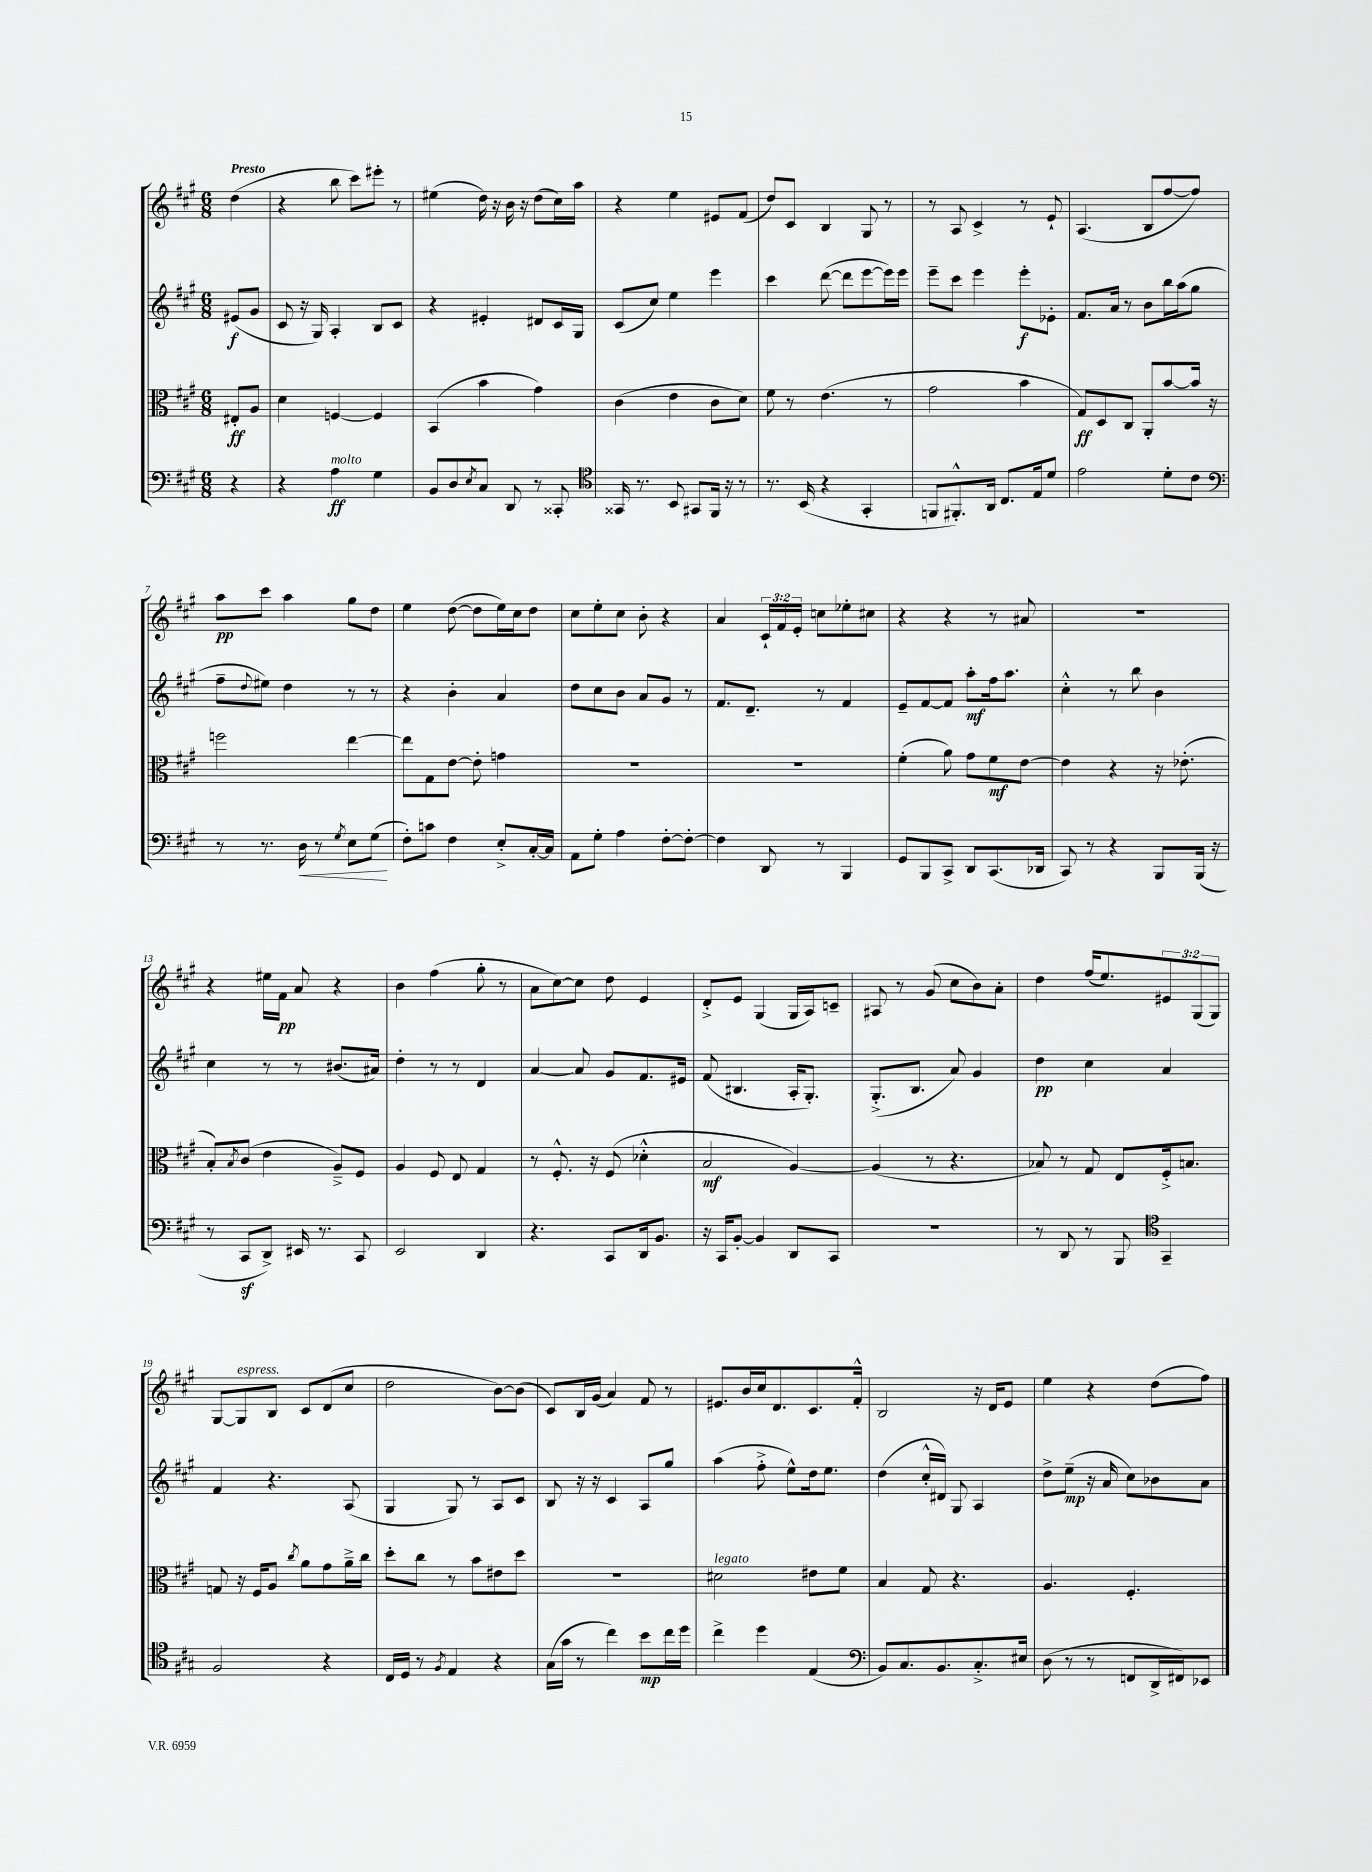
<<
\new StaffGroup <<
\new Staff = "s0" {
    \clef treble \key a \major \numericTimeSignature \time 6/8 \override Staff.TupletNumber.text = #tuplet-number::calc-fraction-text \partial 4 \tempo "Presto"
    d''4( |
    r4 b''8 cis'''8) eis'''8-. r8 |
    eis''4( d''16) r16 b'16 r16 d''8( cis''16) a''16 |
    r4 e''4 eis'8 fis'8( |
    d''8) cis'8 b4 gis8 r8 |
    r8 a8 cis'4-> r8 e'8-! |
    a4.( b8 fis''8~ fis''8) |
    a''8\pp cis'''8 a''4 gis''8 d''8 |
    e''4 d''8~( d''8 e''16) cis''16 d''8 |
    cis''8 e''8-. cis''8 b'8-. r4 |
    a'4 \tuplet 3/2 { cis'16-! fis'16 e'16-. } c''8 ees''8-. cis''8 |
    r4 r4 r8 ais'8 |
    R2. |
    r4 eis''16 fis'16\pp a'8 r4 |
    b'4 fis''4( gis''8-. r8 |
    a'8 cis''8~) cis''8 d''8 e'4 |
    d'8-.-> e'8 gis4( gis16 a16) c'8-- |
    ais8 r8 gis'8( cis''8 b'8) a'8-. |
    d''4 fis''16( e''8.) \tuplet 3/2 { eis'8 gis8( gis8) } |
    gis8~ gis8^\markup { \italic "espress." } b8 cis'8 d'8( cis''8 |
    d''2 b'8~) b'8( |
    cis'8) b16 gis'16( a'4) fis'8 r8 |
    eis'8. b'16 cis''16 d'8. cis'8. fis'16-.-^ |
    b2 r16 d'16 e'8 |
    e''4 r4 d''8( fis''8) \bar "|." |
}
\new Staff = "s1" {
    \clef treble \key a \major \numericTimeSignature \time 6/8 \partial 4
    eis'8\f( gis'8 |
    cis'8 r16 gis16) a4-. b8 cis'8 |
    r4 eis'4-. dis'8 cis'16 gis16 |
    cis'8( cis''8) e''4 e'''4 |
    cis'''4 d'''8~( d'''8 e'''8~ e'''16) e'''16 |
    e'''8-- cis'''8 e'''4 e'''8-.\f ees'8-. |
    fis'8. a'16 r8 b'8 b''16 a''16( gis''8 |
    fis''8-- \appoggiatura { d''8 } eis''8) d''4 r8 r8 |
    r4 b'4-. a'4 |
    d''8 cis''8 b'8 a'8 gis'8 r8 |
    fis'8. d'8.-- r8 fis'4 |
    e'8-- fis'8~ fis'8 a''8-.\mf fis''16 a''8. |
    cis''4-.-^ r8 b''8 b'4 |
    cis''4 r8 r8 bis'8.( ais'16) |
    d''4-. r8 r8 d'4 |
    a'4~ a'8 gis'8 fis'8. eis'16 |
    fis'8( bis4. a16-. gis8.-.) |
    gis8.-.->( b8. a'8) gis'4 |
    d''4\pp cis''4 a'4 |
    fis'4 r4. a8( |
    gis4 gis8) r8 a8 cis'8 |
    b8 r16 r16 cis'4 a8 gis''8 |
    a''4( fis''8-.-> e''8-^) d''16 e''8. |
    d''4( cis''16-.-^ dis'16) gis8 a4 |
    d''8-> e''8--\mp( r16 a'16 cis''8) bes'8 a'8 \bar "|." |
}
\new Staff = "s2" {
    \clef alto \key a \major \numericTimeSignature \time 6/8 \partial 4
    eis8-.\ff a8 |
    d'4 f4~ f4 |
    b,4( b'4 gis'4) |
    cis'4( e'4 cis'8 d'8) |
    fis'8 r8 e'4.( r8 |
    gis'2 b'4 |
    gis8\ff) d8 cis8 a,8-. b'8~ b'16 r16 |
    f''2 e''4~ |
    e''8 gis8 e'8~ e'8-. g'4 |
    R2. |
    R2. |
    fis'4-.( a'8) gis'8 fis'8\mf e'8~ |
    e'4 r4 r16 ees'8.-.( |
    b8-.) \acciaccatura { b8 } cis'8( e'4 a8--->) fis8 |
    a4 fis8 e8 gis4 |
    r8 fis8.-.-^ r16 fis8( des'4-.-^ |
    b2\mf a4~) |
    a4( r8 r4. |
    bes8) r8 gis8 e8 fis16-.-> b8. |
    g8 r16 fis16 a8 \acciaccatura { cis''8 } a'8 gis'8 a'16---> cis''16 |
    d''8-. cis''8 r8 b'8 eis'8 d''8 |
    R2. |
    dis'2^\markup { \italic "legato" } eis'8 fis'8 |
    b4 gis8 r4. |
    a4. fis4.-. \bar "|." |
}
\new Staff = "s3" {
    \clef bass \key a \major \numericTimeSignature \time 6/8 \partial 4
    r4 |
    r4 a4\ff^\markup { \italic "molto" } gis4 |
    b,8 d8 \acciaccatura { e8 } cis8 d,8 r8 cisis,8-. |
    \clef tenor gisis,16 r8. b,8 gis,8 fis,16 r16 r8 |
    r8. b,16( r4 gis,4-. |
    f,8 fis,8.-.-^) a,16 cis8. e16 d'8 |
    e'2 d'8-. cis'8 |
    \clef bass r8 r8. d16\< r8 \acciaccatura { gis8 } e8 gis8\!( |
    fis8-.) c'8 fis4 e8-.-> cis16~-. cis16 |
    a,8 gis8-. a4 fis8~-. fis8~-. |
    fis4 d,8 r8 b,,4 |
    gis,8 b,,8 cis,8-> d,8 cis,8.( des,16 |
    cis,8) r8 r4 b,,8 b,,16( r16 |
    r8 cis,8\sf d,8->) eis,16 r8. cis,8 |
    e,2 d,4 |
    r4. cis,8 d,16 b,8. |
    r16 cis,16 b,8~-. b,4 d,8 cis,8 |
    R2. |
    r8 d,8 r8 b,,8 \clef tenor gis,4-- |
    fis2 r4 |
    cis16 d16 r8 \acciaccatura { fis8 } e4 r4 |
    gis16( gis'16 r8 cis''4) b'8\mp cis''16 d''16 |
    cis''4-> d''4 e4( |
    \clef bass b,8) cis8. b,8. cis8.-.-> eis16 |
    d8( r8 r8 f,8 d,16-> fis,16) ees,8 \bar "|." |
}
>>
>>
